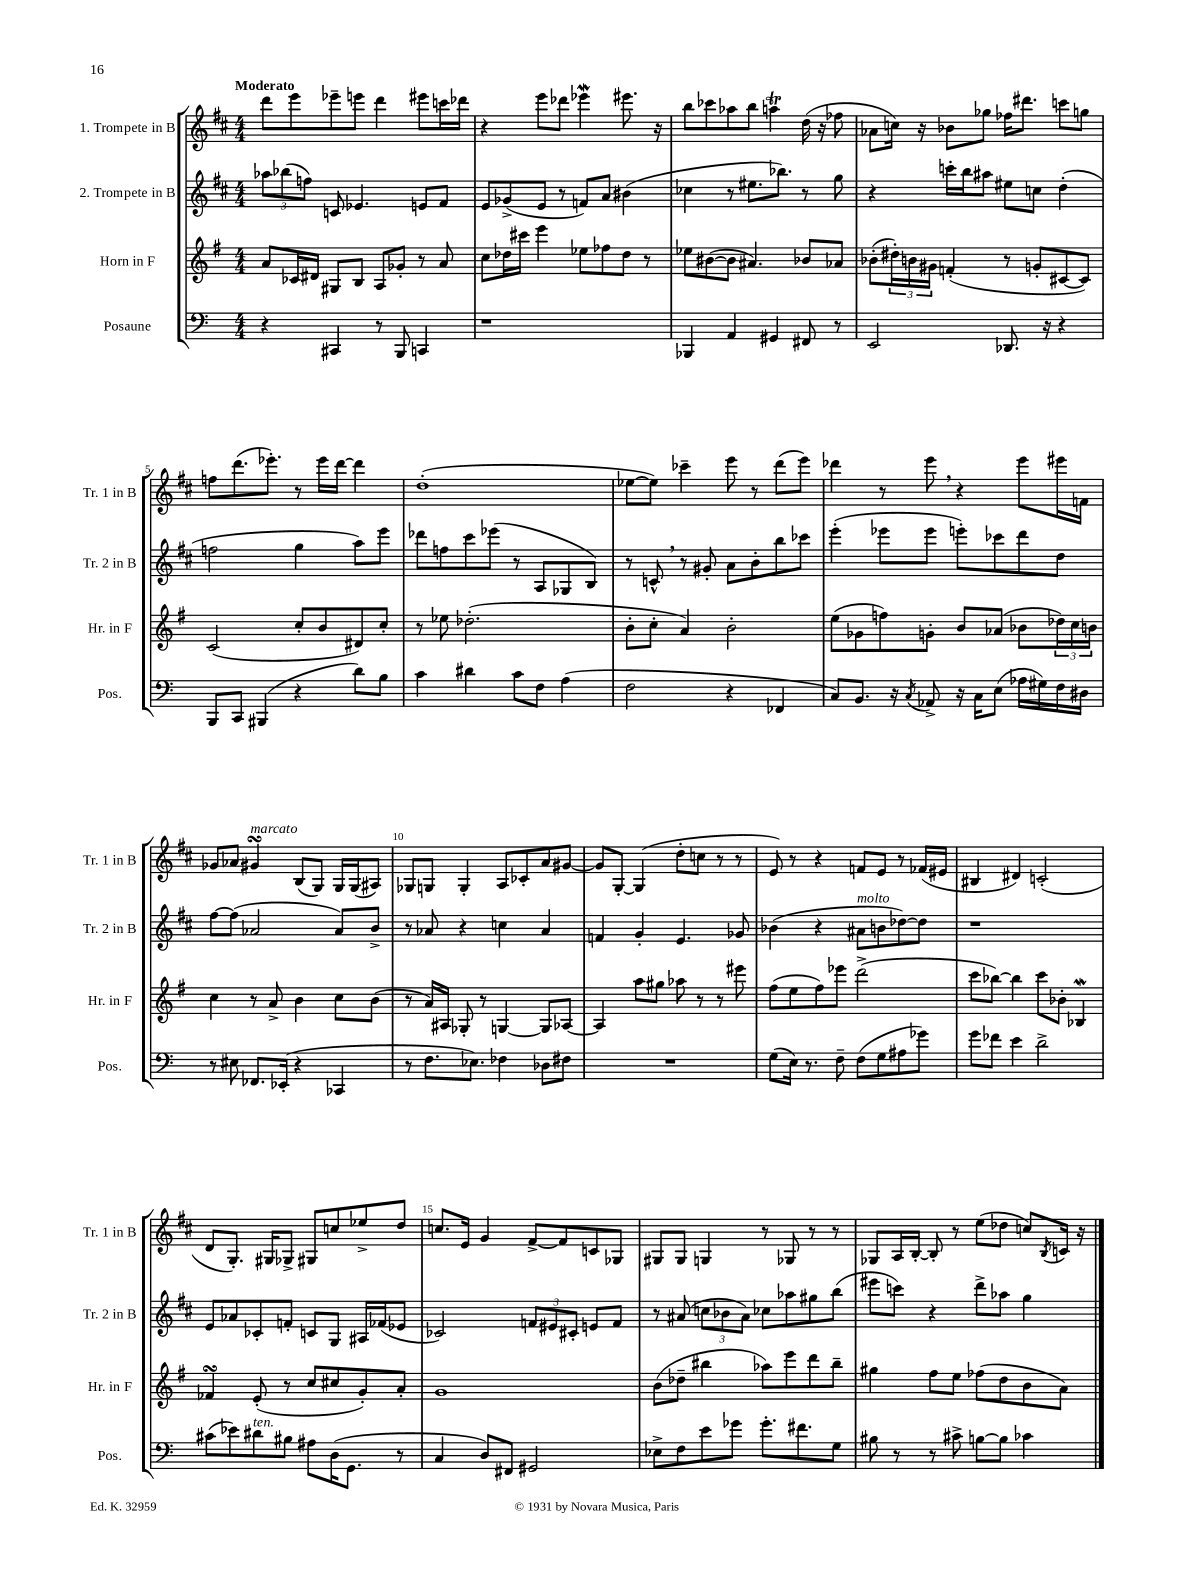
<<
\new StaffGroup <<
\new Staff = "s0" \with { instrumentName = "1. Trompete in B" shortInstrumentName = "Tr. 1 in B" } {
    \clef treble \key d \major \numericTimeSignature \time 4/4 \tempo "Moderato"
    d'''8 e'''8 ees'''8-- e'''8 d'''4 eis'''8 c'''16 des'''16 |
    r4 e'''8 des'''8 ees'''4\mordent eis'''8. r16 |
    b''8 ces'''8 aes''8 b''8 a''4\trill d''16( r16 fes''8 |
    aes'8 c''16) r16 bes'8 ges''8 fes''16 dis'''8. c'''8 g''8 |
    f''8 d'''8.( ees'''8.-.) r8 ees'''16 d'''16~ d'''4 |
    d''1-.( |
    ees''8~ ees''8) ces'''4-- e'''8 r8 d'''8( e'''8) |
    des'''4 r8 e'''8 \breathe r4 e'''8 eis'''16 f'16 |
    ges'8 aes'8 gis'4\turn^\markup { \italic "marcato" } b8( g8) g16 g16( ais8) |
    ges8 g8 g4-. a8 ces'8-. a'8 gis'8~ |
    gis'8 g8~-. g4( d''8-. c''8 r8 r8 |
    e'8) r8 r4 f'8 e'8 r8 fes'16( eis'16 |
    bis4 dis'4) c'2-.( |
    d'8 g8.-.) gis16 ges8-> gis8 c''8 ees''8-> d''8 |
    c''8. e'16 g'4 fis'8~-> fis'8 c'8 ges8 |
    gis8 gis8 g4 r8 ges8 r8 r8 |
    ges8 a16 b16~-. b8-. r8 e''8( des''8 c''8) \acciaccatura { b8 } c'16 r16 \bar "|." |
}
\new Staff = "s1" \with { instrumentName = "2. Trompete in B" shortInstrumentName = "Tr. 2 in B" } {
    \clef treble \key d \major \numericTimeSignature \time 4/4
    \tuplet 3/2 { aes''8 bes''8( f''8) } c'8 ees'4. e'8 fis'8 |
    e'8 ges'8->( e'8 r8 f'8) a'8 bis'4( |
    ces''4 r8 eis''8. bes''8.) r8 g''8 |
    r4 c'''16-. b''16 ais''8 eis''8 c''8 d''4-.( |
    f''2 g''4 a''8) e'''8 |
    des'''8 f''8 cis'''8 ees'''8( r8 a8 ges8 b8) |
    r8 c'8-^ \breathe r8 gis'8-. a'8 b'8-. b''8 ces'''8 |
    e'''4-.( ees'''8 ees'''8 e'''8-.) ces'''8 d'''8 d''8 |
    fis''8~ fis''8( aes'2 aes'8) b'8-> |
    r8 aes'8 r4 c''4 aes'4 |
    f'4 g'4-. e'4. ges'8 |
    bes'4( r4 ais'8^\markup { \italic "molto" } b'8 des''8~) des''8 |
    r1 |
    e'8 aes'8 ces'8-. f'8-. c'8 g8 ais16 fes'16( ees'8 |
    ces'2) \tuplet 3/2 { f'8 eis'8 cis'8-. } e'8 f'8 |
    r8 ais'8( \tuplet 3/2 { c''8 bes'8 ais'8) } ces''8 aes''8 gis''8 b''8( |
    eis'''8 c'''8) r4 d'''8-> aes''8 g''4 \bar "|." |
}
\new Staff = "s2" \with { instrumentName = "Horn in F" shortInstrumentName = "Hr. in F" } {
    \clef treble \key g \major \numericTimeSignature \time 4/4
    a'8 ces'16 dis'16 gis8 b8 a8 ges'8-. r8 a'8 |
    c''8 des''16 cis'''16 e'''4 ees''8 fes''8 des''8 r8 |
    ees''8 bis'8~( bis'8 ais'4.) bes'8 aes'8 |
    bes'8-.( \tuplet 3/2 { dis''16-.) b'16 gis'16 } f'4-.( r8 g'8-. cis'8~ cis'8) |
    c'2( c''8-. b'8 dis'8) c''8-. |
    r8 ees''8 des''2.-.( |
    b'8-. c''8-. a'4) b'2-. |
    e''8( ges'8 f''8) g'8-. b'8 aes'8( bes'8 \tuplet 3/2 { des''16) c''16 b'16 } |
    c''4 r8 a'8-> b'4 c''8 b'8( |
    r8 a'16) ais16 ges8-. r8 g4~ g8 aes8~ |
    aes4 a''8 gis''8 aes''8 r8 r8 eis'''8 |
    fis''8( e''8 fis''8) ees'''8 d'''2->( |
    c'''8 bes''8~) bes''4 c'''8 bes'8-. bes4\mordent |
    fes'4\turn e'8-.( r8 c''8 cis''8 g'8-.) a'8-. |
    g'1 |
    b'8( des''8-- bis''4 aes''8) e'''8 d'''8 bis''8-- |
    gis''4 fis''8 e''8 fes''8( d''8 b'8 a'8) \bar "|." |
}
\new Staff = "s3" \with { instrumentName = "Posaune" shortInstrumentName = "Pos." } {
    \clef bass \key c \major \numericTimeSignature \time 4/4
    r4 cis,4 r8 b,,8 c,4 |
    r1 |
    bes,,4 a,4 gis,4 fis,8 r8 |
    e,2 des,8. r16 r4 |
    b,,8 c,8 bis,,4( r4 d'8) b8 |
    c'4 dis'4 c'8 f8 a4( |
    f2 r4 fes,4 |
    c8) b,8. r16 \acciaccatura { c8 } aes,8-> r16 c16 e8( aes16 gis16) f16 dis16 |
    r8 eis8 fes,8. ees,16-.( r4 ces,4 |
    r8 f8. ees8.) fes4 des8 fis8 |
    R1 |
    g8( e16) r8. f8-- f8( g8 ais8 ges'8) |
    g'8 fes'8 e'4 d'2-> |
    cis'8( ees'8) dis'8^\markup { \italic "ten." } bis8 ais8 d16( g,8. r8 |
    c4 d8) fis,8 gis,2 |
    ees8-> f8 e'8 ges'8 ges'8.-. fis'8. g8 |
    bis8 r8 r8 cis'8-> b8~ b8 ces'4 \bar "|." |
}
>>
>>
\layout { \context { \Score \override BarNumber.break-visibility = ##(#f #t #t) barNumberVisibility = #(every-nth-bar-number-visible 5) } }
